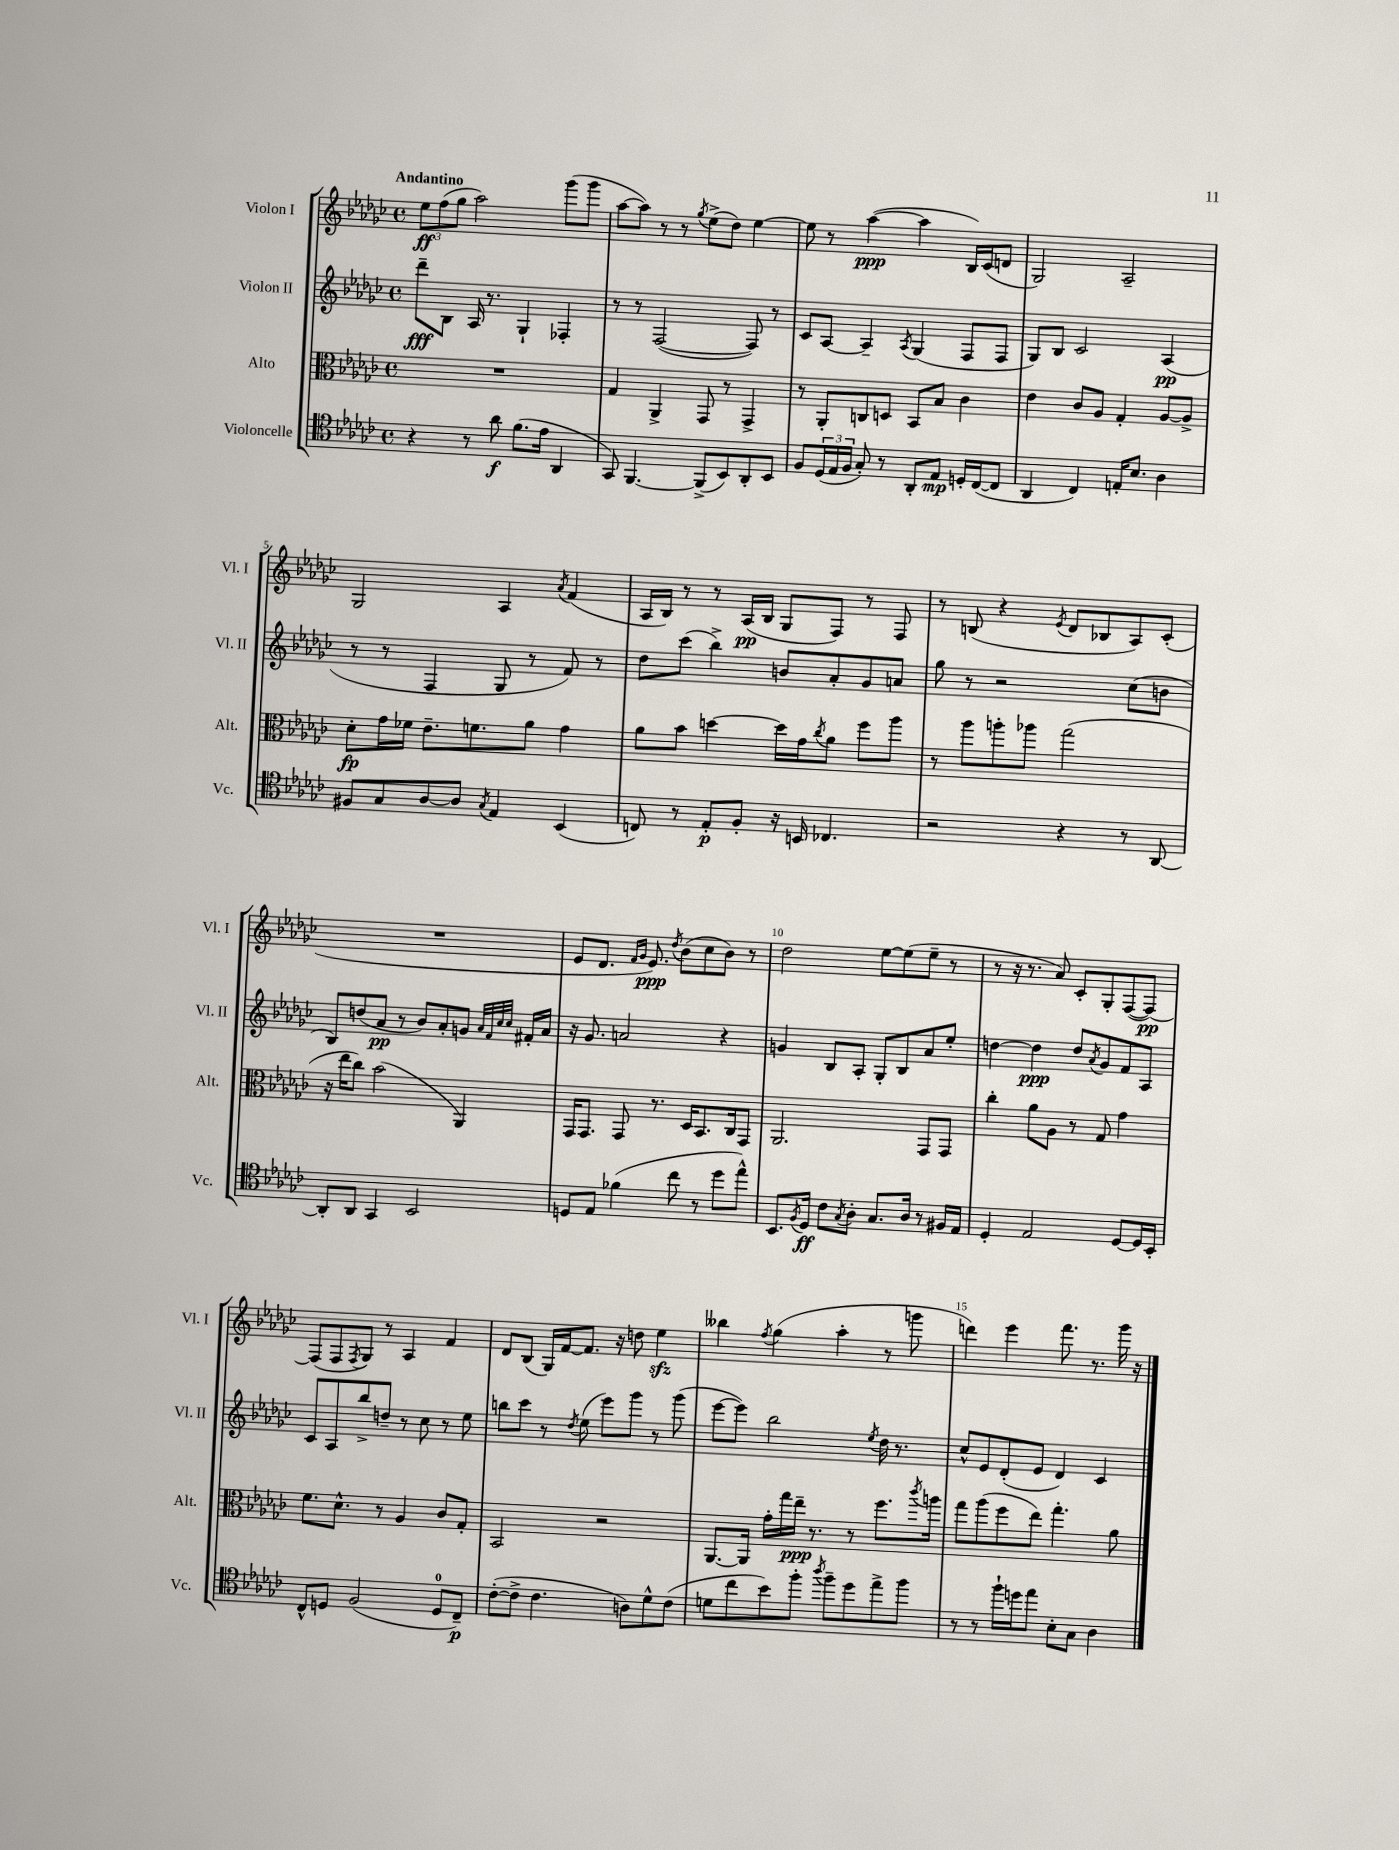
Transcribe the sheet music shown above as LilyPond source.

<<
\new StaffGroup <<
\new Staff = "s0" \with { instrumentName = "Violon I" shortInstrumentName = "Vl. I" } {
    \clef treble \key ges \major \defaultTimeSignature \time 4/4 \tempo "Andantino"
    \tuplet 3/2 { ees''8\ff f''8( ges''8 } aes''2) ges'''8( ges'''8 |
    aes''8~ aes''8) r8 r8 \acciaccatura { ges''8 } ees''8->( des''8) ees''4~ |
    ees''8 r8 aes''4~\ppp( aes''4 bes16) ces'16( d'8 |
    ges2) aes2-- |
    ges2 aes4 \acciaccatura { aes'8 } f'4( |
    aes16 bes16) r8 r8 aes16\pp( bes16 ges8 f8) r8 f8 |
    r8 b8( r4 \acciaccatura { ees'8 } des'8 bes8 aes8) ces'8-.( |
    R1 |
    ees'8 des'8. \grace { f'16 ges'16 } ees'8.\ppp) \acciaccatura { des''8 } bes'8( ces''8 bes'8) r8 |
    des''2 ees''8~ ees''8( ees''8-- r8 |
    r8 r16 r8. aes'8) ces'8-. ges8-. f8~( f8~\pp) |
    f8( f8 \acciaccatura { f8 } ges8) r8 aes4 f'4 |
    des'8 bes8( ges16) f'16~ f'8. r16 d''8 ees''4\sfz |
    beses''4 \acciaccatura { f''8 } ges''4( aes''4-. r8 g'''8 |
    d'''4) ees'''4 f'''8. r8. ges'''16 r16 \bar "|." |
}
\new Staff = "s1" \with { instrumentName = "Violon II" shortInstrumentName = "Vl. II" } {
    \clef treble \key ges \major \defaultTimeSignature \time 4/4
    des'''8--\fff bes8 aes16 r8. ges4-! fes4-. |
    r8 r8 f2~( f8) r8 |
    ces'8 aes8~ aes4-- \acciaccatura { aes8 } ges4( f8 f8 |
    ges8) bes8 ces'2 aes4\pp( |
    r8 r8 f4 ges8 r8 f'8) r8 |
    des''8 ces'''8( bes''4->) b'8 aes'8-. ges'8 a'8 |
    ges''8 r8 r2 ces''8( b'8 |
    bes8) d''8( aes'8\pp r8 bes'8) aes'8-. g'8 \grace { aes'32 f'32 ces''32 ces''32 } fis'16-. aes'16 |
    r16 ges'8. a'2 r4 |
    g'4 bes8 aes8-. ges8-. bes8 aes'8 ees''8-. |
    d''4~ d''4\ppp d''8 \acciaccatura { aes'8 } ges'8 f'8 aes8 |
    ces'8 aes8 bes''8-> d''8-- r8 ces''8 r8 ees''8 |
    b''8 ces'''8 r8 \acciaccatura { des''8 } ees''8( ees'''8) ges'''8 r8 ges'''8( |
    ees'''8~ ees'''8) bes''2 \acciaccatura { ees''8 } des''16 r8. |
    ces''8-^ ees'8 des'8-.( ees'8 des'4) ces'4 \bar "|." |
}
\new Staff = "s2" \with { instrumentName = "Alto" shortInstrumentName = "Alt." } {
    \clef alto \key ges \major \defaultTimeSignature \time 4/4
    R1 |
    ges4 aes,4-> ges,8 r8 ges,4-> |
    r8 aes,8-. c8 d8 bes,8 bes8 ces'4 |
    ees'4 ces'8 aes8 ges4-. aes8~ aes8-> |
    des'8-.\fp ges'16 fes'16 ees'8.-- f'8. aes'8 ges'4 |
    aes'8 bes'8 d''4~ d''16 ges'16 \acciaccatura { ces''8 } aes'8 f''8 aes''8 |
    r8 aes''8 a''8-. aes''8 ges''2( |
    r16 ees''16 ces''8) bes'2( aes,4) |
    ges,16 ges,8. ges,8 r8. des16 bes,8. ces16 ges,8 |
    aes,2. ges,8 ges,8 |
    ces''4-. aes'8 aes8 r8 ges8 ges'4 |
    f'8. des'8.-^ r8 aes4 ces'8 ges8-. |
    bes,2 r2 |
    aes,8.~ aes,16 ges'16-. ges''16 ees''16--\ppp r8. r8 f''8. \acciaccatura { ces'''8 } a''16 |
    ges''8 aes''8( f''8 ees''8) ges''4.-. aes'8 \bar "|." |
}
\new Staff = "s3" \with { instrumentName = "Violoncelle" shortInstrumentName = "Vc." } {
    \clef tenor \key ges \major \defaultTimeSignature \time 4/4
    r4 r8 aes'8\f f'8.( ees'16 aes,4 |
    ges,8) f,4.~ f,8->( bes,8) aes,8-. bes,8 |
    f8 \tuplet 3/2 { des16( ees16 f16 } ges8-.) r8 aes,8-. ees8\mp d16-. ces16~( ces8 |
    aes,4 ces4) e16-. bes8. aes4 |
    fis8 ges8 aes8~ aes8 \acciaccatura { ges8 } ees4 bes,4( |
    c8) r8 ees8-.\p f8-. r16 b,16 ces4. |
    r2 r4 r8 aes,8~ |
    aes,8-. aes,8 ges,4 bes,2 |
    d8 ees8 fes'4( ces''8 r8 des''8 ees''8-^) |
    bes,8. \acciaccatura { f8 } des16\ff ces'8 \acciaccatura { ges8 } aes8-. ges8. aes16 r8 fis16 ees16 |
    des4-. ees2 des8~ des16 bes,16-. |
    ces8-^ d8 f2( d8-0 ces8--\p) |
    ces'8~-.( ces'8-> ces'4. a8) des'8-^ ces'8( |
    d'8 ces''8 bes'8) f''8-. \acciaccatura { aes''8 } f''8-- des''8 ees''8-> f''8 |
    r8 r8 f''16-! d''16 ees''8 bes8-. ges8 aes4 \bar "|." |
}
>>
>>
\layout { \context { \Score \override BarNumber.break-visibility = ##(#f #t #t) barNumberVisibility = #(every-nth-bar-number-visible 5) } }
